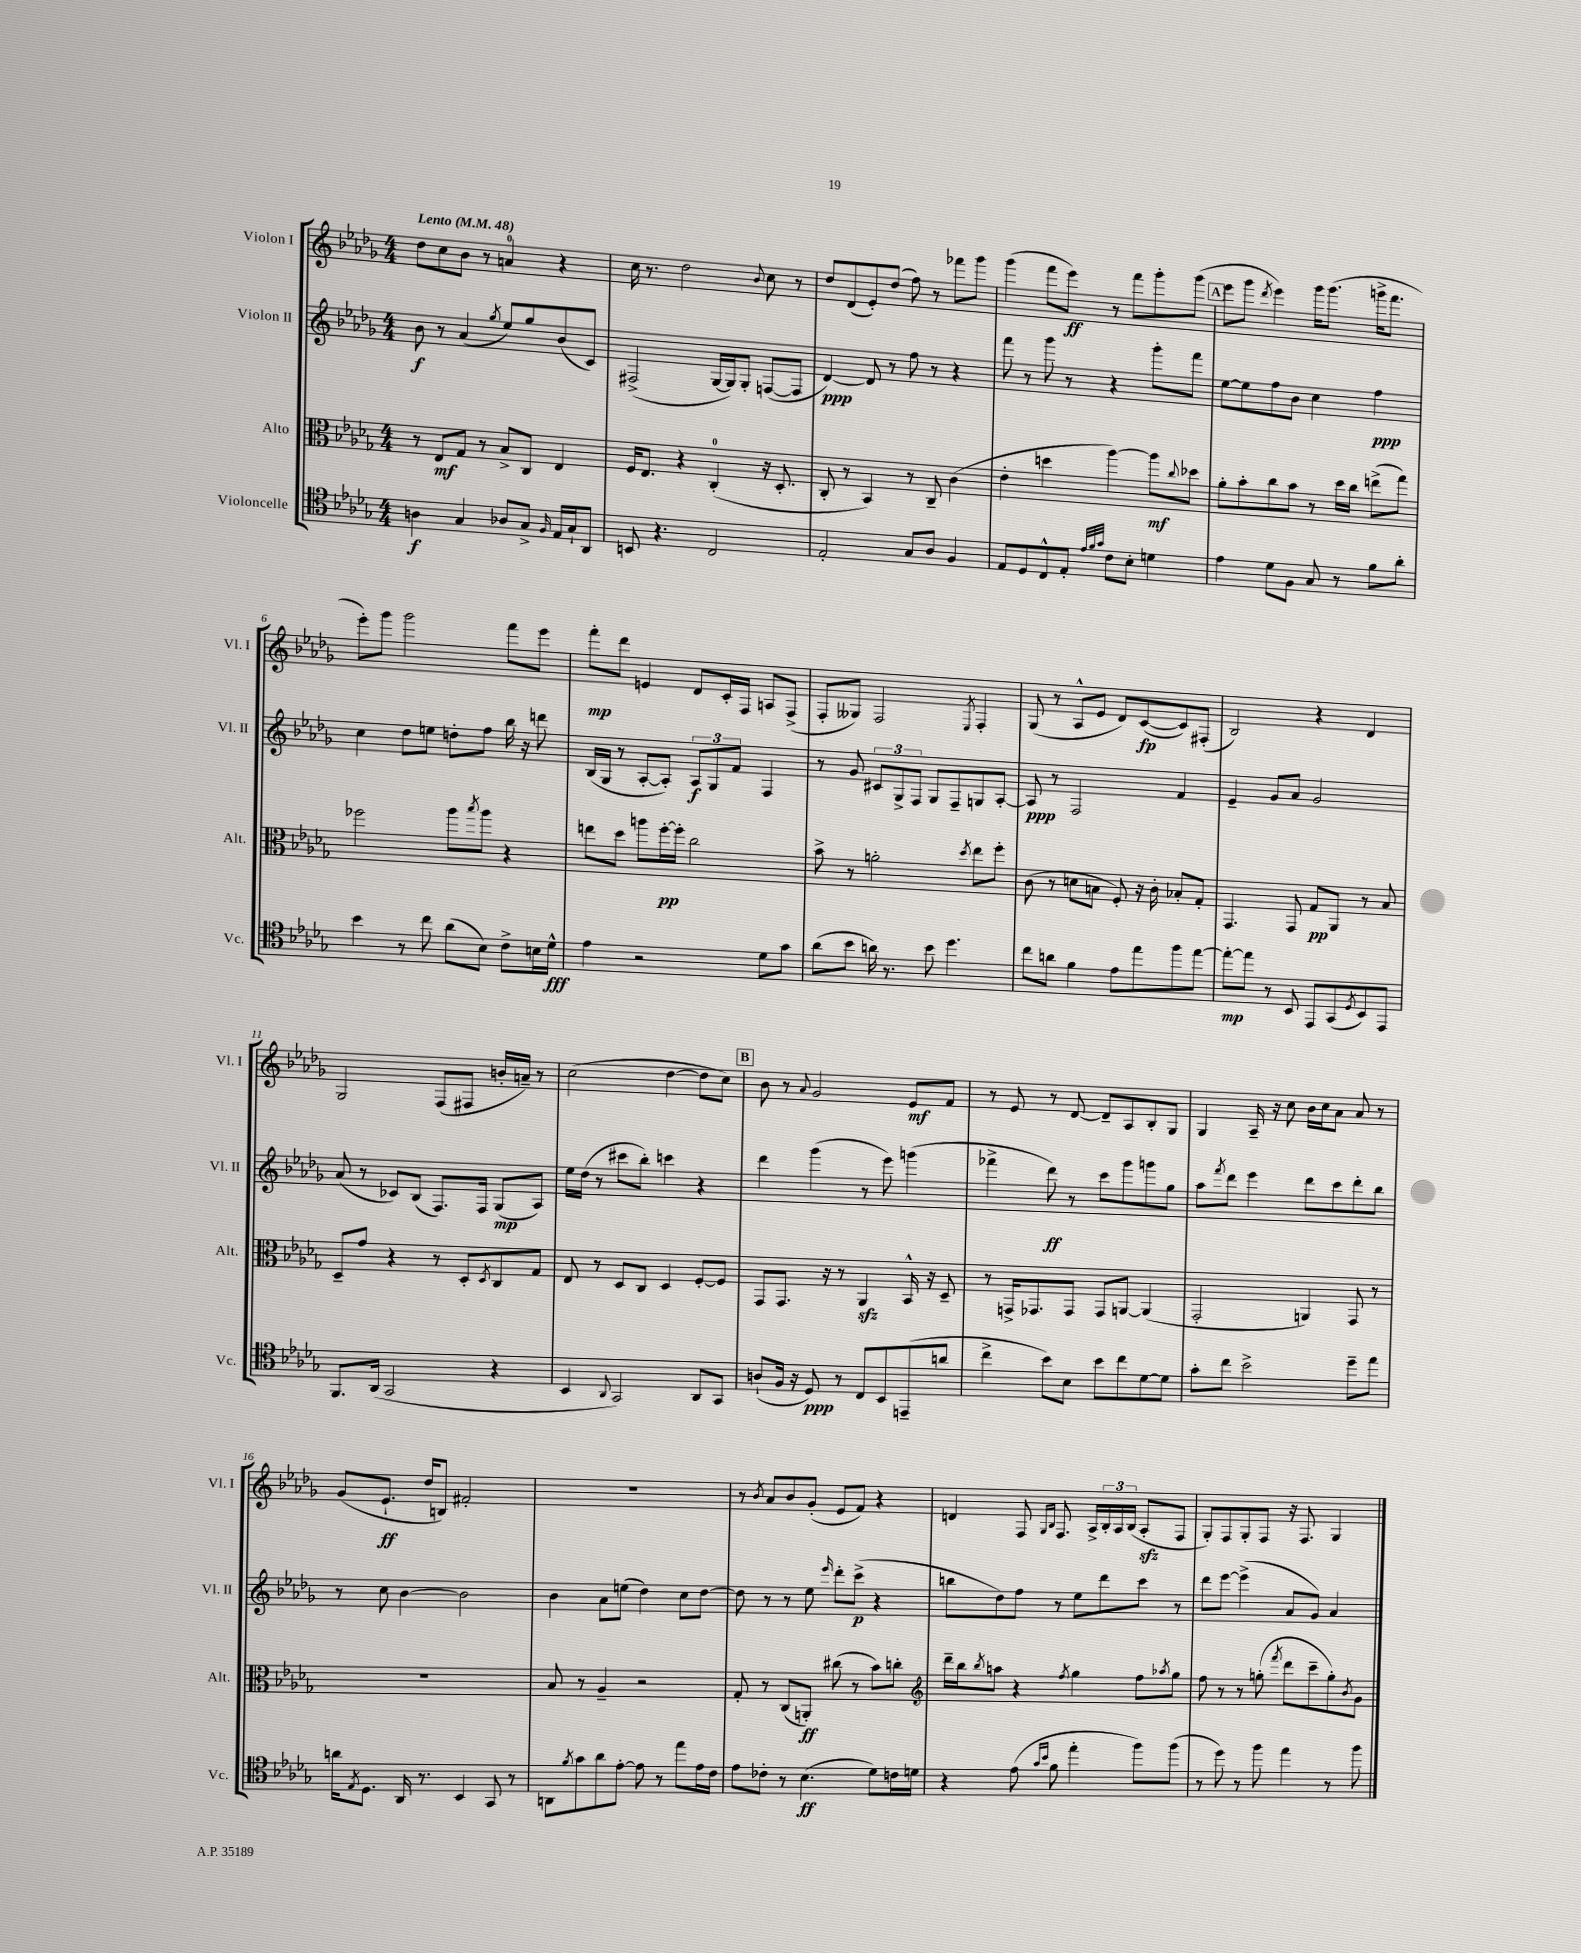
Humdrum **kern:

**kern	**kern	**kern	**kern
*staff4	*staff3	*staff2	*staff1
*clefC4	*clefC3	*clefG2	*clefG2
*k[b-e-a-d-g-]	*k[b-e-a-d-g-]	*k[b-e-a-d-g-]	*k[b-e-a-d-g-]
*M4/4	*M4/4	*M4/4	*M4/4
*MM48	*MM48	*MM48	*MM48
4A\	8r	8b-\	8dd-\L
.	8E-/L	8r	8cc\
4G-/	8G-/J	(4a-/	8b-\J
.	8r	.	8r
.	.	8qgg-/	.
8A-/L	8B-^/L	8ee-/L)	4a/
8G-^/J	8C/J	8gg-/	.
16qqF/	.	.	.
16E-/LL	4E-/	(8b-/	4r
16G-`/J	.	.	.
8AA-/J	.	8c/J)	.
=	=	=	=
8BB/	16F/LK	(2F#^/	16cc\
.	8.E-/J	.	8.r
4.r	.	.	.
.	4r	.	2dd-\
2C/	(4C'/	[16G-/LL	.
.	.	16G-/]J)	.
.	.	8G-'/J	.
.	.	.	8qqb-/
.	16r	([8F/L	8cc\
.	8.D-'/	.	.
.	.	8F/]J	8r
=	=	=	=
2E-'/	8C'/	[4d-/)	8dd-/L
.	8r	.	(8d-/
.	4BB-/)	8d-/]	8e-'/)
.	.	8r	(8dd-/J
8G-/L	8r	8ff\	8ff\)
8A-/J	8C~/	8r	8r
4F/	(4c\	4r	8fff-\L
.	.	.	8ggg-\J
=	=	=	=
8E-/L	4e-'\	8fff\	(4ggg-\
8D-/	.	8r	.
8C^^/	4dd\	8ggg-\	8fff\L
8E-'/J	.	8r	8eee-\J)
32qqe-/LLL	.	.	.
32qqf/	.	.	.
32qqg-/JJJ	.	.	.
8c\L	[4aa-\)	4r	8r
8B-'\J	.	.	8fff\L
4d\	8aa-\]L	8ggg-'\L	8ggg-'\
.	8qqcc/	.	.
.	8dd-\J	8fff\J	(8ggg-\J
=	=	=	=
4e-\	8a-'\L	[8ee-\L	8eee-\L
.	8b-'\	8ee-\]	8ggg-\J
.	.	.	8qddd-/
8d-\L	8cc\	8ff\	4eee-\)
8F\J	8b-\J	8b-\J	.
8G-/	8r	4cc\	16ggg-\LK
.	.	.	(8.ggg-\J
8r	16dd-\LL	.	.
.	16cc\JJ	.	.
8f\L	(8ee^\L	4ff\	16ggg^\LK
.	.	.	8.fff\J
8a-'\J	8gg-\J)	.	.
=	=	=	=
4b-\	2ff-\	4cc\	8eee-'\L)
.	.	.	8ggg-\J
8r	.	8dd-\L	2ggg-\
8cc\	.	8ee\J	.
(8a-\L	8aa-\L	8dd'\L	.
.	8qbb-/	.	.
8B-\J)	8aa-\J	8ff\J	.
8c^\L	4r	16bb-\	8fff\L
.	.	16r	.
16B\L	.	8ddd\	8eee-\J
16d-^^\JJ	.	.	.
=	=	=	=
4e-\	8ee\L	(16B-/LL	8fff'\L
.	.	16G-/JJ	.
.	8dd-\J	8r	8ddd-\J
2r	8aa\L	[8A-'/L	4e/
.	[16ff'\L	8A-'/]J)	.
.	16ff'\]JJ	.	.
.	2cc\	12A-/L	8d-/L
.	.	12G-/	.
.	.	.	16c'/L
.	.	12f/J	.
.	.	.	16F/JJ
8d-\L	.	4F/	8A/L
8g-\J	.	.	(8F^/J
=	=	=	=
(8a-\L	8b-^\	8r	8F'/L
8b-\J	8r	8g-/	8G--/J)
16a\)	2a'\	12c#/L	2F/
8.r	.	.	.
.	.	12G-^/	.
.	.	12F/J	.
8b-\	.	8G-/L	.
4.dd-\	.	8F~/	.
.	8qdd-/	.	8qE-/
.	8ee-\L	8G/	4F'/
.	8ff'\J	[8A-'/J	.
=	=	=	=
8cc\L	(8c\	8A-/]	(8G-/
8a\J	8r	8r	8r
4f\	8d\L	2F/	8A-^^/L
.	8B\J	.	8e-/J
8e-\L	8F'/)	.	8d-/L)
8ee-\	16r	.	([8c/
.	16c'\	.	.
8ff\	8B-'/L	4f/	8c/])
[8ee-\J	8G-'/J	.	(8F#'/J
=	=	=	=
8ee-'\_L	4.GG-/	4e-~/	2B-/)
8ee-\]J	.	.	.
8r	.	8g-/L	.
8BB-/	8GG-/	8a-/J	.
8EE-/L	8G-/L	2g-/	4r
(8GG-/	8AA-/J	.	.
8qD-/	.	.	.
8BB-/)	8r	.	4d-/
8EE-/J	8B-/	.	.
=	=	=	=
8.FF/L	8D-~/L	(8a-/	2G-/
.	8g-/J	8r	.
(16AA-/Jk	.	.	.
2GG-/	4r	8c-/L)	.
.	.	(8B-/J	.
.	8r	8.F/L)	(8F/L
.	8D-'/L	.	8F#/J
.	.	16F/Jk	.
.	8qD-/	.	.
4r	8C/	(8G-/L	16b'/LL
.	.	.	16a~/JJ)
.	8G-/J	8A-/J)	8r
=	=	=	=
4BB-/	8E-/	16ee-\LL	(2cc\
.	.	(16dd-\JJ	.
.	8r	8r	.
8qqAA-/	.	.	.
2GG-/)	8D-/L	8ccc#\L	.
.	8C/J	8bb-'\J)	.
.	4D-/	4ccc\	[4dd-\
8AA-/L	[8F'/L	4r	8dd-\]L
8GG-/J	8F/]J	.	8cc\J)
=	=	=	=
(8A`/L	8GG-/L	4ddd-\	8b-\
16F/Jk	8.GG-/J	.	8r
16r	.	.	.
.	.	.	8qqa-/
8D-/)	.	(4ggg-\	2g-/
.	16r	.	.
8r	8r	.	.
8C/L	4AA-/	8r	.
8BB-/	.	8eee-\)	.
(8EE~/	16BB-^^/	(4ggg\	8e-/L
.	16r	.	.
8a/J	8D-~/	.	8f/J
=	=	=	=
4cc^\	8r	4fff-^\	8r
.	16GG^/LK	.	8e-/
.	8.GG-/	.	.
8b-\L)	.	8ddd-\)	8r
8B-\J	8GG-/J	8r	[8d-/
8b-\L	8GG-/L	8ccc\L	8d-~/]L
8cc\	[8AA/J	8ggg-\	8A-/
[8d-\	(4AA/]	8ggg\	8B-'/
8d-\]J	.	8gg-\J	8G-/J
=	=	=	=
8g-'\L	2GG-'/	8aa-\L	4G-/
.	.	8qfff/	.
8cc\J	.	8ddd-\J	.
2b-^\	.	4eee-\	16A-~/
.	.	.	16r
.	.	.	8cc\
.	4AA/)	8ddd-\L	16b-\LL
.	.	.	16cc\J
.	.	8ccc\	8a-\J
8dd-~\L	8GG-/	8ddd-'\	8a-/
8ee-\J	8r	8bb-\J	8r
=	=	=	=
16a\LK	1r	8r	(8g-/L
8qE-/	.	.	.
8.D-\J	.	.	.
.	.	8cc\	8.e-`/J
16AA-/	.	[4b-\	.
8.r	.	.	16dd-/LK
.	.	.	8B/J)
4BB-/	.	2b-\]	2f#'/
8GG-/	.	.	.
8r	.	.	.
=	=	=	=
8AA\L	8B-/	4b-\	1r
8qf/	.	.	.
8g-\	8r	.	.
8a-\	4A-~/	8a-\L	.
[8e-'\J	.	(8ee\J	.
8e-\]	2r	4dd-\)	.
8r	.	.	.
8ee-\L	.	8cc\L	.
16e-\L	.	[8dd-\J	.
16c\JJ	.	.	.
=	=	=	=
8e-\L	8G-'/	8dd-\]	8r
.	.	.	8qb-/
8c-'\J	8r	8r	8a-/L
8r	(8C/L	8r	8b-/
(4.B-\	8AA'/J)	8ee-\	(8g-'/J
.	.	16qqeee-/	.
.	(8cc#\	8ddd-'\L	8e-/L
.	8r	(8ccc^\J	8f/J)
8d-\L)	8b-\L)	4r	4r
16c\L	8cc'\J	.	.
16d\JJ	.	.	.
=	=	=	=
*	*clefG2	*	*
4r	16ddd-~\LL	8bb\L	4d/
.	16bb-\J	.	.
.	8qbb-/	.	.
.	8aa\J	8dd-\)	.
(8e-\	4r	8ff\J	8F/
16qqg-/LL	.	.	16qqG-/LL
16qqb-/JJ	.	.	16qqB-/JJ
8f\	.	8r	8.F/
.	8qff/	.	.
4ee-'\	4gg-\	8ee-\L	.
.	.	.	16A-^/LL
.	.	8ddd-\	24B-'/
.	.	.	24A-/
.	.	.	(24B-/JJ
8ff\L)	8ff\L	8ccc\J	8A-'/L
.	8qaa-/	.	.
(8ff\J	8gg-\J	8r	8F/J
=	=	=	=
8r	8ff\	8ddd-\L	8G-'/L)
8dd-\)	8r	[8eee-\J	8F/
8r	8r	(4eee-^\]	8G-'/
8ff\	(8gg'\	.	8F/J
.	8qfff/	.	.
4ee-\	8ddd-\L	8a-/L	16r
.	.	.	8.F/
.	8ccc~\	8g-/J)	.
8r	8gg'\)	4a-/	4G-/
.	8qb-/	.	.
8ff\	8g-\J	.	.
==	==	==	==
*-	*-	*-	*-
